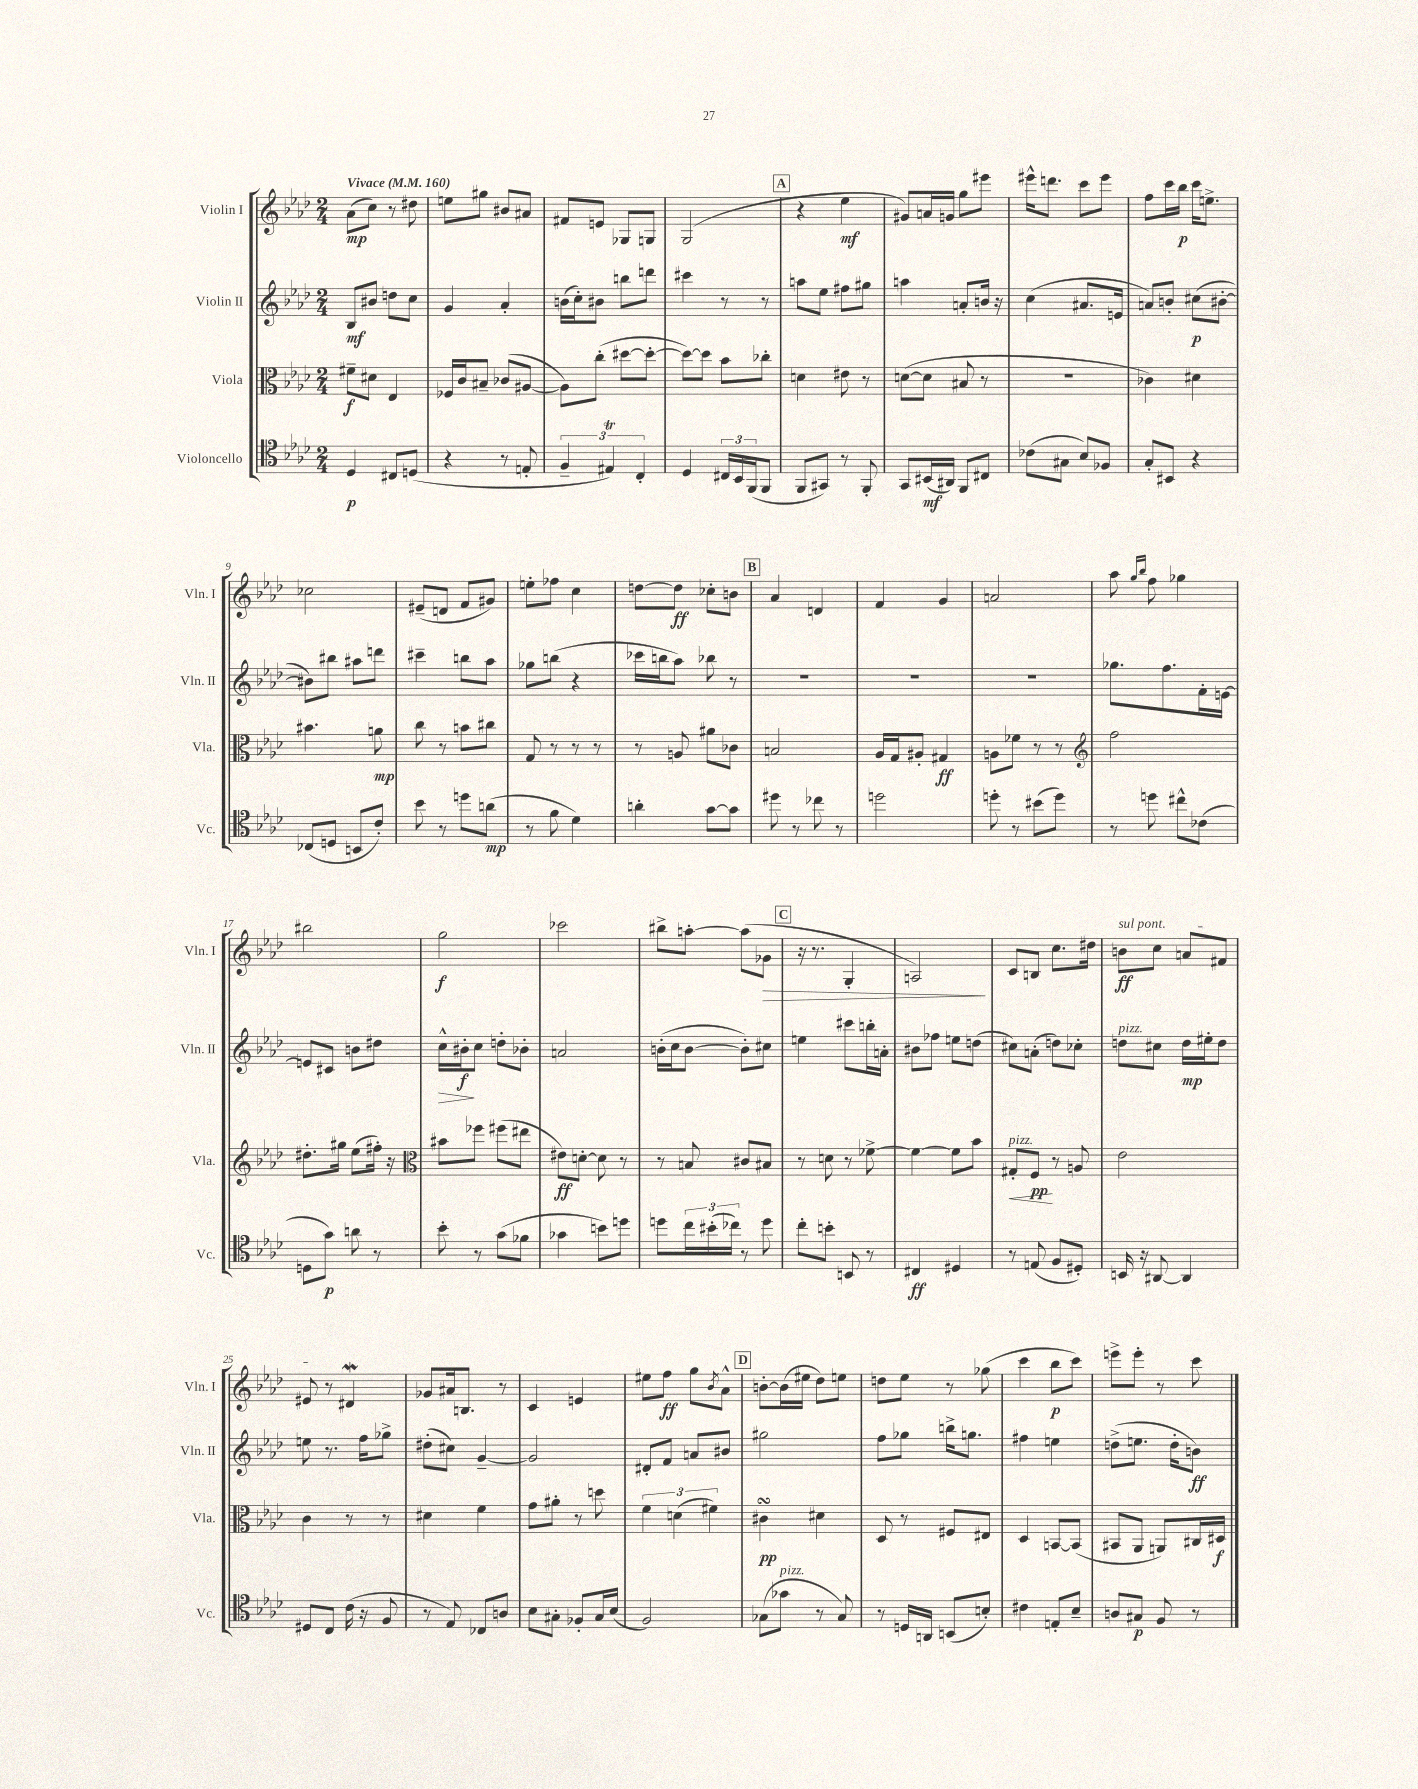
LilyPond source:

<<
\new StaffGroup <<
\new Staff = "s0" \with { instrumentName = "Violin I" shortInstrumentName = "Vln. I" } {
    \clef treble \key aes \major \numericTimeSignature \time 2/4 \tempo "Vivace" 4 = 160
    aes'8\mp( c''8) r8 dis''8 |
    e''8 gis''8 bis'8 ais'8 |
    fis'8 e'8 ges8 g8 |
    g2( |
    \mark \markup { \box "A" } r4 ees''4\mf |
    gis'8) a'16 g'16 g''8 eis'''8 |
    eis'''16-^ d'''8. c'''8 eis'''8 |
    f''8 c'''16 bes''16\p c'''16 e''8.-> |
    ces''2 |
    eis'8--( d'8 f'8 gis'8) |
    e''8-. fes''8 c''4 |
    d''8~ d''8\ff ces''8-. b'8 |
    \mark \markup { \box "B" } aes'4 d'4 |
    f'4 g'4 |
    a'2 |
    aes''8 \grace { g''16 bes''16 } f''8 ges''4 |
    bis''2 |
    g''2\f |
    ces'''2 |
    bis''8-> a''8~-. a''8( ges'8\> |
    \mark \markup { \box "C" } r16 r8. g4-. |
    a2\!) |
    c'8 b8 c''8. dis''16 |
    \once \override TextSpanner.bound-details.left.text = \markup { \italic "sul pont." } b'8\ff\startTextSpan c''8 a'8 fis'8 |
    eis'8\stopTextSpan r8 dis'4\mordent |
    ges'8 ais'16 b8. r8 |
    c'4 e'4 |
    eis''8 f''8\ff g''8 \acciaccatura { bes'8 } aes'8-^ |
    \mark \markup { \box "D" } b'8~-. b'16( eis''16 des''8) e''8 |
    d''8 ees''8 r8 ges''8( |
    c'''4 bes''8\p c'''8) |
    e'''8-> e'''8-. r8 c'''8 \bar "|." |
}
\new Staff = "s1" \with { instrumentName = "Violin II" shortInstrumentName = "Vln. II" } {
    \clef treble \key aes \major \numericTimeSignature \time 2/4
    bes8\mf bis'8 d''8 c''8 |
    g'4 aes'4-. |
    b'16( c''16-.) bis'8 b''8 d'''8 |
    cis'''4 r8 r8 |
    \mark \markup { \box "A" } a''8 ees''8 fis''8 gis''8 |
    a''4 a'8-. b'16 r16 |
    c''4( ais'8. e'16 |
    a'8) b'8-. cis''8\p( bis'8~-. |
    bis'8) bis''8 ais''8 d'''8 |
    cis'''4-- b''8 aes''8 |
    ges''8 b''8( r4 |
    ces'''16 b''16 aes''8) bes''8 r8 |
    \mark \markup { \box "B" } R2 |
    R2 |
    R2 |
    ges''8. f''8. f'16-. e'16~ |
    e'8 cis'8 b'8 dis''8 |
    c''16-^\> bis'16-.\f\! c''8 d''8-. bes'8-. |
    a'2 |
    b'16-.( c''16 b'8~ b'8-.) cis''8 |
    \mark \markup { \box "C" } e''4 cis'''8 b''16-. a'16-. |
    bis'8 fes''8 e''8 d''8( |
    cis''8) a'8-.( d''8) ces''8-. |
    d''8^\markup { \italic "pizz." } cis''8 d''16\mp eis''16-. d''8 |
    e''8 r8. f''16 ges''8-> |
    dis''8-.( cis''8) g'4~-- |
    g'2 |
    dis'8-. f'8 a'8 bis'8 |
    \mark \markup { \box "D" } gis''2 |
    f''8 ges''8 b''16-> g''8. |
    fis''4 e''4 |
    d''8->( e''8. d''16-. b'8\ff) \bar "|." |
}
\new Staff = "s2" \with { instrumentName = "Viola" shortInstrumentName = "Vla." } {
    \clef alto \key aes \major \numericTimeSignature \time 2/4
    fis'8--\f dis'8 ees4 |
    fes16 c'16 bis8-- ces'8( ais8~ |
    ais8) c''8-.( dis''8~ dis''8~-. |
    dis''8~) dis''8 bes'8 ces''8-. |
    \mark \markup { \box "A" } d'4 eis'8 r8 |
    d'8~( d'8 bis8 r8 |
    r2 |
    ces'4) dis'4 |
    bis'4. a'8\mp |
    c''8 r8 b'8 cis''8 |
    g8 r8 r8 r8 |
    r8 a8 ais'8 ces'8 |
    \mark \markup { \box "B" } b2 |
    aes16 g16 ais8-. gis4\ff |
    a8 fes'8 r8 r8 |
    \clef treble f''2 |
    dis''8.-. gis''16 ees''8( fis''16-.) r16 |
    \clef alto bis'8 fes''8 fis''8( eis''8 |
    eis'8\ff) d'8~-. d'8 r8 |
    r8 b8 cis'8 bis8 |
    \mark \markup { \box "C" } r8 d'8 r8 fes'8~-> |
    fes'4~ fes'8 bes'8 |
    gis8-.\<^\markup { \italic "pizz." } f8\pp\! r8 a8 |
    ees'2 |
    c'4 r8 r8 |
    dis'4 f'4 |
    g'8 ais'8-. r8 d''8 |
    \tuplet 3/2 { f'4 d'4( fis'4) } |
    \mark \markup { \box "D" } cis'4\turn\pp dis'4 |
    des8 r8 fis8 eis8 |
    des4 b,8~ b,8( |
    bis,8 aes,8 a,8) cis16 dis16\f \bar "|." |
}
\new Staff = "s3" \with { instrumentName = "Violoncello" shortInstrumentName = "Vc." } {
    \clef tenor \key aes \major \numericTimeSignature \time 2/4
    des4\p cis8 d8( |
    r4 r8 e8-. |
    \tuplet 3/2 { f4-- eis4\trill) c4-. } |
    des4 \tuplet 3/2 { cis16 bes,16 f,16( } f,8 |
    \mark \markup { \box "A" } f,8 gis,8) r8 f,8-. |
    g,8 bis,16\mf( ais,16) f,8 cis8 |
    ces'8( gis8 bes8) fes8 |
    g8-. bis,8 r4 |
    ces8( d8 b,8 c'8-.) |
    bes'8 r8 d''8 a'8\mp( |
    r8 f'8 des'4) |
    a'4-. g'8~ g'8 |
    \mark \markup { \box "B" } dis''8 r8 ces''8 r8 |
    d''2 |
    d''8-. r8 bis'8( d''8) |
    r8 d''8 cis''8-^ ces'8( |
    d8 g'8\p) a'8 r8 |
    bes'8-. r8 g'8( fes'8 |
    ges'4 b'8) d''8 |
    d''8 \tuplet 3/2 { c''16 bis'16-.( ces''16) } r8 d''8 |
    \mark \markup { \box "C" } c''8-. b'8-. b,8 r8 |
    cis4\ff dis4 |
    r8 e8( f8 dis8-.) |
    b,16 r16 ais,8~ ais,4 |
    dis8 c8 c'16( r16 f8 |
    r8 ees8) ces8 a8 |
    bes8 gis8-. fes8-. gis16 bes16( |
    f2) |
    \mark \markup { \box "D" } ges8( ges'8^\markup { \italic "pizz." } r8 ges8) |
    r8 d16 a,16 b,8( b8-.) |
    cis'4 e8-. bes8-- |
    a8 gis8\p f8 r8 \bar "|." |
}
>>
>>
